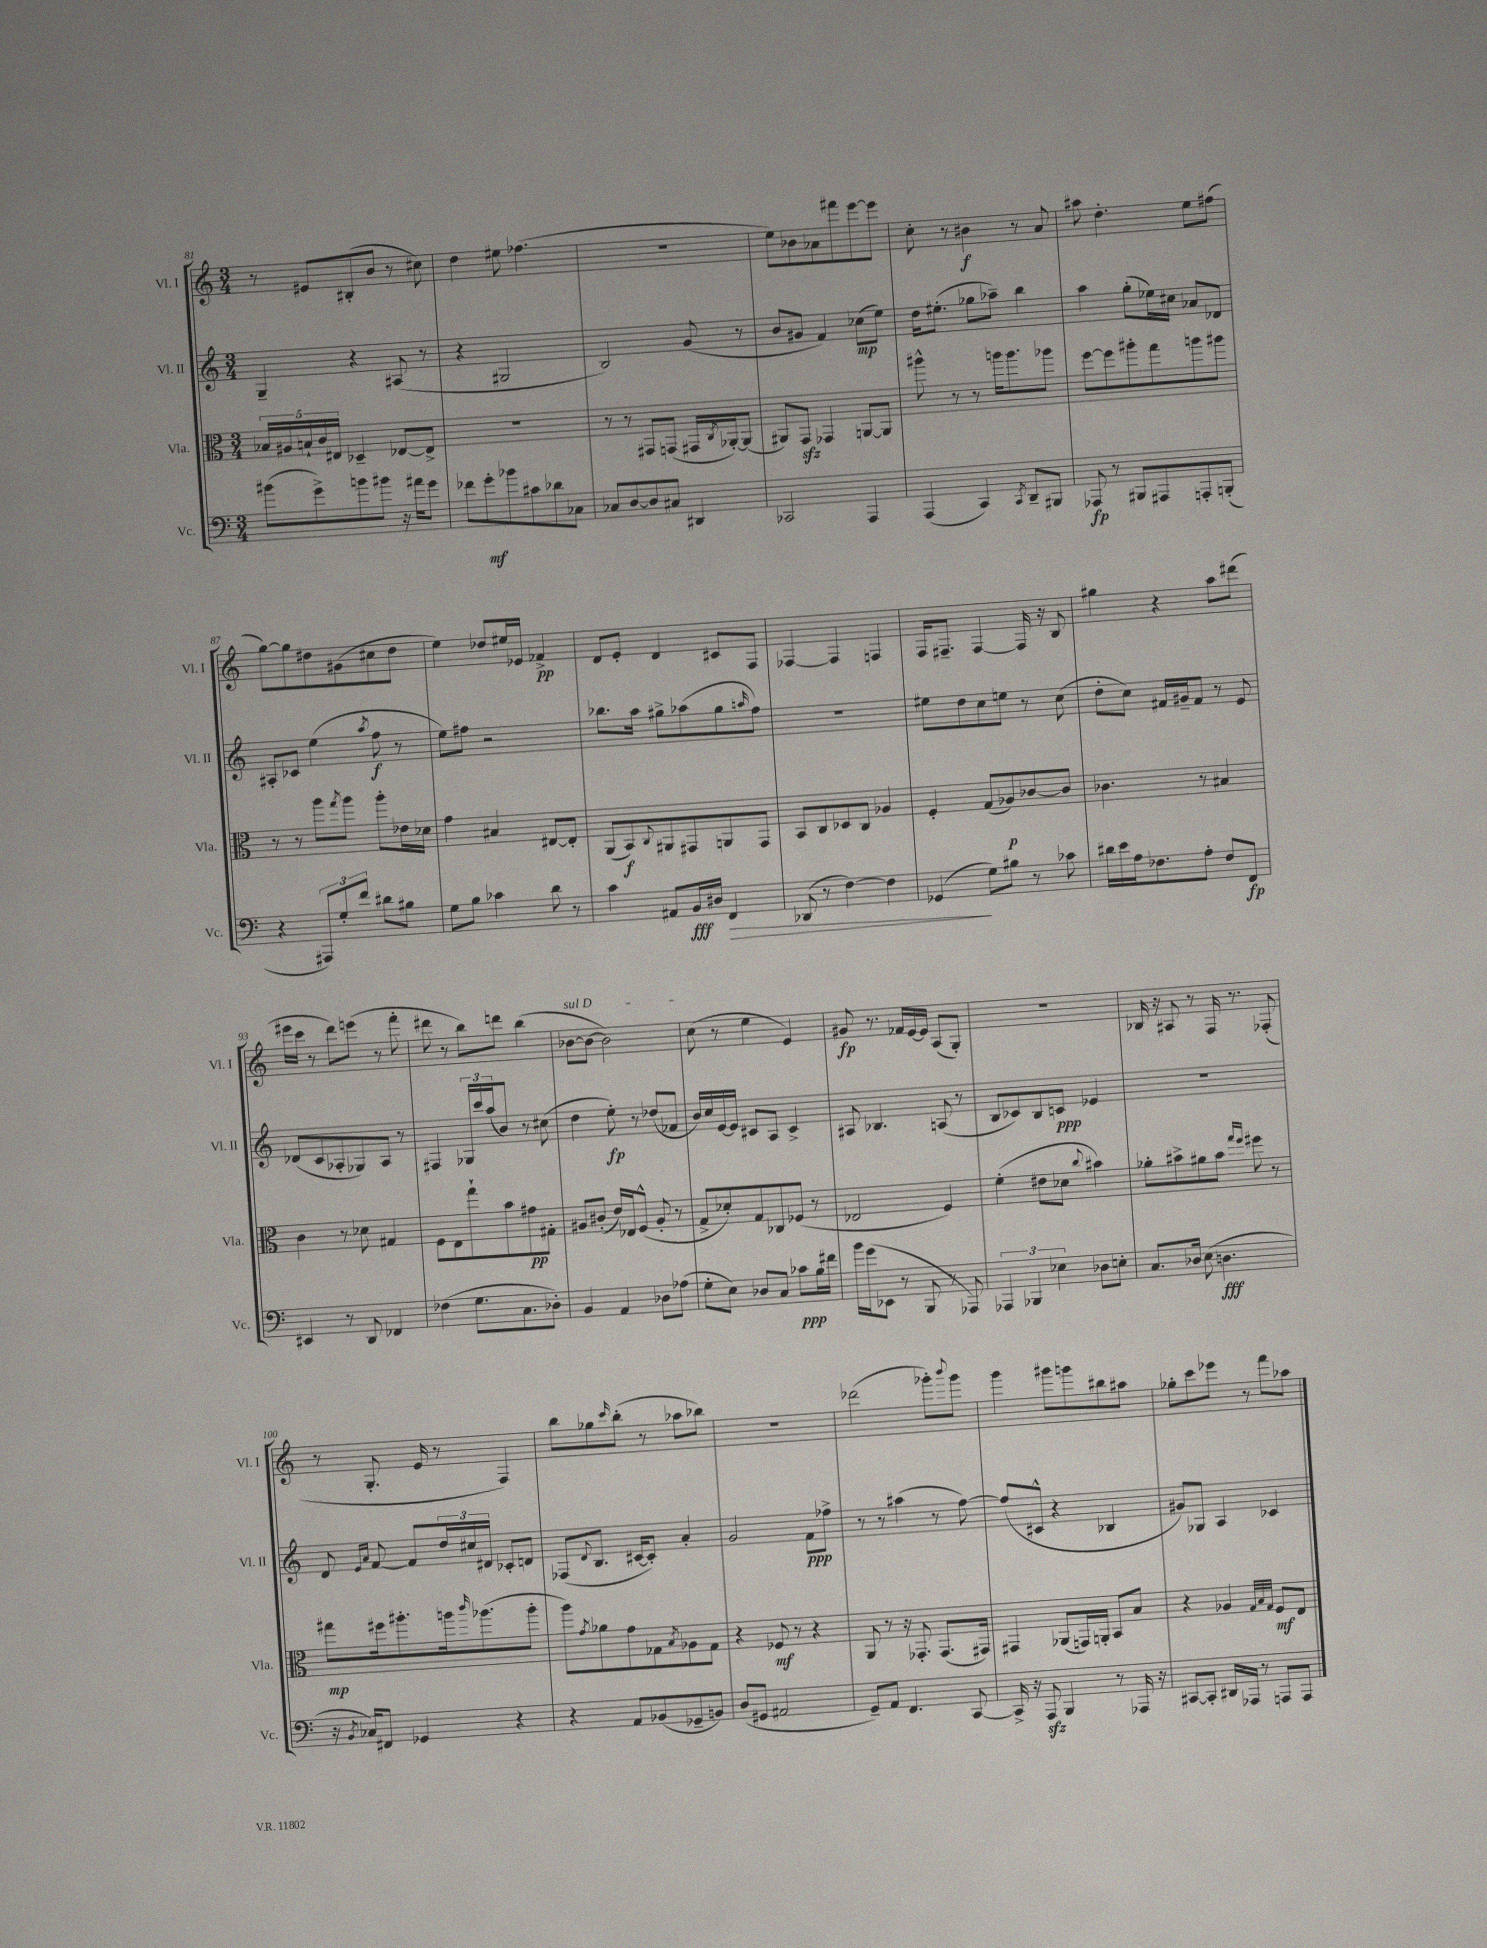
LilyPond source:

<<
\new StaffGroup <<
\new Staff = "s0" \with { instrumentName = "Vl. I" shortInstrumentName = "Vl. I" } {
    \clef treble \key c \major \numericTimeSignature \time 3/4
    r8 eis'8 bis8-.( b'8 r8 cis''8) |
    d''4 eis''8 fes''4.( |
    R2. |
    e''8) bes'8 aes'8 fis'''8 e'''8~ e'''8 |
    c''8-. r8 bis'4\f r8 a'8 |
    ais''8 d''4.-. e''8 fis''8( |
    g''8~) g''8 dis''8 gis'8( cis''8 dis''8 |
    e''4) des''8 eis''16 ees'16 fes'4->\pp |
    d'8 e'8-. d'4 cis'8 f8 |
    fes4~ fes4 f4 |
    f16 fis8.-- fis4~ fis16 r16 b8 |
    gis''4 r4 a''8 dis'''8( |
    eis'''16 c'''16 r8 d'''8) e'''8( r8 f'''8-. |
    dis'''8 r8 b''8) d'''8 b''4( |
    \once \override TextSpanner.bound-details.left.text = \markup { \italic "sul D" } bes'8~\startTextSpan bes'8~ bes'2) |
    c''8\stopTextSpan( r8 e''4 e'4) |
    gis'8\fp r8. fes'16 e'16~ e'16 a8( g8-.) |
    R2. |
    bes16 r16 ais8 r8 f16 r8. fes8-.( |
    r8 g8.-. e'16 r8 f4) |
    b''8 ges''8 \grace { c'''16 } b''8-.( r8 aes''8 bes''8) |
    R2. |
    des'''2( ges'''8-.) \appoggiatura { b'''8 } ges'''8 |
    g'''4 gis'''8 g'''8 bis''8 ais''8 |
    ges''8-. c'''8 ees'''8 r8 f'''8 aes''8 \bar "|." |
}
\new Staff = "s1" \with { instrumentName = "Vl. II" shortInstrumentName = "Vl. II" } {
    \clef treble \key c \major \numericTimeSignature \time 3/4
    g4-- r4 ais8( r8 |
    r4 gis2 |
    b2) g'8( r8 |
    b'8 gis'8 f'4) ces''8\mp( e''8) |
    d''16 eis''8.-.( ges''8 aes''8--) b''4 |
    a''4 g''8-.( ees''16) cis''16 aes'8 des'8 |
    ais8-. ces'8 e''4( \acciaccatura { a''8 } f''8\f r8 |
    e''8) fis''8 r2 |
    bes''8. a''16 gis''8-> aes''8( gis''8 \grace { a''16 } f''8) |
    R2. |
    eis''8 d''8 c''8 e''8 r8 c''8( |
    d''8-. c''8) fis'16 gis'16-- fis'8 r8 e'8 |
    des'8( c'8 aes8-. ges8) aes8 r8 |
    fis4 \tuplet 3/2 { ges16 c'''16 a''16( } b'8) r8 cis''8( |
    d''4 e''8-.\fp) r8 des''8( fes'8 |
    b'16) c''16 e'16~ e'16 cis'8 a8 cis'4-> |
    ais8 bes4. a8( r8 |
    b8 ces'8) b8 c'8\ppp ees'4 |
    R2. |
    d'8 \grace { e'16 a'16 } f'8~ f'8 \tuplet 3/2 { d''16 cis''16 dis'16 } ces'8-. d'8 |
    fes8( \appoggiatura { d'8 } b8. cis'16~ cis'8-.) a'4-. |
    g'2 f'8\ppp fes''8-> |
    r8 r8 ais''4( r8 f''8~) |
    f''8( cis'8-^ r4 bes4 |
    gis'8) ges8 a4 ces'4 \bar "|." |
}
\new Staff = "s2" \with { instrumentName = "Vla." shortInstrumentName = "Vla." } {
    \clef alto \key c \major \numericTimeSignature \time 3/4
    \tuplet 5/4 { bes16 ais16 b16-! c'16 eis16 } des4-- ees8~ ees8-> |
    R2. |
    r8 r8 gis,8 g,8( gis,16 \acciaccatura { c8 } aes,16~-.) aes,8( |
    ais,8) g,8\sfz ges,4 a,8~ a,8 |
    ais''8-^ r8 r8 a''16 a''8. aes''8 |
    f''8~ f''8 ais''8-. g''8 a''8 ais''8 |
    r8 r8 a''8 \acciaccatura { g''8 } a''8 a''8-. ees'16 des'16 |
    g'4 bis4 eis8~ eis8-. |
    a,8( b,8\f) \appoggiatura { c8 } ais,8 gis,8 a,8 gis,8 |
    b,8 c8 des8 c8 aes4 |
    f4-. g8( aes8\p) ces'8~ ces'8 |
    ces'4. r8 bis4 |
    c'4 r8 des'8 gis4 |
    f8 e8 g''8-! b'8 gis'8\pp gis8-. |
    ais8 cis'8-.( e'16) ees16 f8-^( ais8-. r8 |
    g8-> des'8-.) g8 ces8 fes8( r8 |
    ees2 f4) |
    f'4-.( eis'8 des'8 \appoggiatura { c''8 } bis'4) |
    aes'8-. bis'8-> ais'8 bis'8 \grace { g''16 f''16 } fis''8 r8 |
    gis''8\mp fis''16 ais''8.-. a''16 \grace { c'''16 } aes''8.( aes''8-. |
    a''8) \acciaccatura { g'8 } aes'8 g'8 ges8 \acciaccatura { b8 } aes8 ges8 |
    r4 fes8\mf r8 r4 |
    a,8 r8 r16 ges,8.-. ges,8.( gis,16) |
    gis,4 aes,8( g,16) a,16-. b,8 b8 |
    r4 aes4 \grace { g32 b32 g32 } f8\mf e8 \bar "|." |
}
\new Staff = "s3" \with { instrumentName = "Vc." shortInstrumentName = "Vc." } {
    \clef bass \key c \major \numericTimeSignature \time 3/4
    bis'8( g'8->) b'8 bis'8 r16 ais'16 g'8 |
    fes'8 g'8-.\mf bes'8 cis'8 des'8 ces8 |
    ces8 d8~ d8 cis8 dis,4 |
    ces,2 a,,4 |
    a,,4( c,4) \acciaccatura { c,8 } d,8-- bis,,8 |
    aes,,8\fp r8 bis,,8 ais,,8 a,,8-. b,,8-.( |
    r4 \tuplet 3/2 { ais,,8) g8-. f'8 } dis'8 bis8 |
    g8 b8 ces'4 d'8 r8 |
    c'4 ais,8 b,16\fff dis16 f,4\> |
    des,8( r8 f4~) f4 |
    ges,4\!( g8) bis8 r8 ces'8 |
    dis'16 e'16 a16 fes8. a8-. fes8 f,8\fp |
    eis,4 r8 d,8 fes,4 |
    fes4( g8. c8. des8-.) |
    b,4 a,4 des8 aes8( |
    g8-. e8) des8 c8 ces'8\ppp b16 fis'16 |
    b'16 g'16( ees,8 r8 b,,8 r8 aes,,8) |
    \tuplet 3/2 { aes,,4 bes,,4 ees4 } des8 e8-. |
    c8. des16 e8( d4.\fff |
    r16 \acciaccatura { b,8 } ces16) fis,8 ges,4 r4 |
    r4 a,8 bes,8( ges,8-- b,8) |
    d8( gis,8 ais,2 |
    g,8--) a,8 f,4. c,8~ |
    c,16-> r16 a,,8\sfz b,,4 r8 aes,,16 r16 |
    cis,8~ cis,8-. dis,16 aes,,16 r8 a,,8 a,,8 \bar "|." |
}
>>
>>
\layout { \context { \Score currentBarNumber = #81 } }
